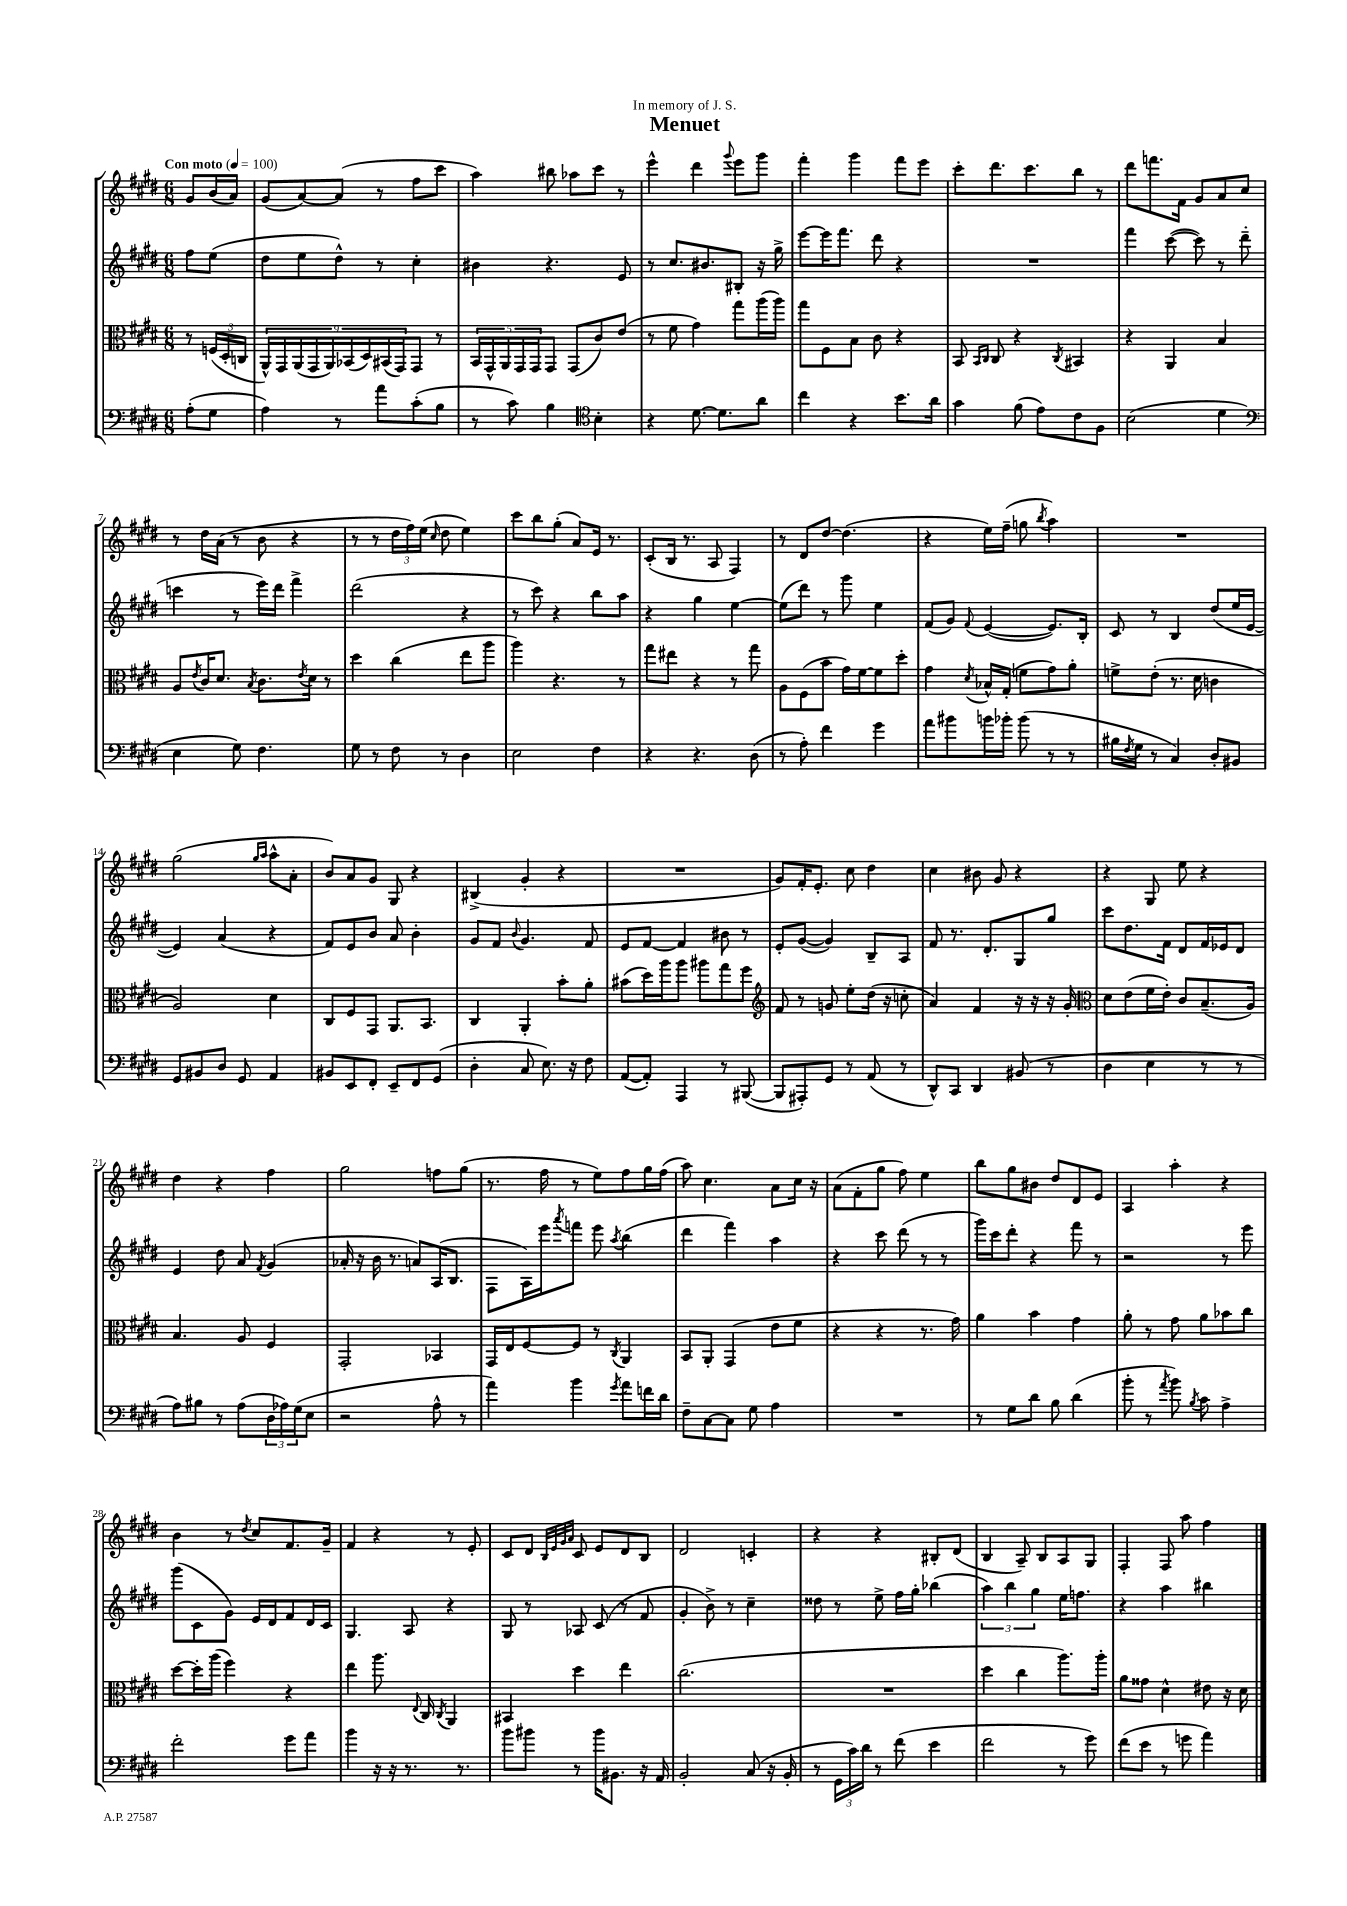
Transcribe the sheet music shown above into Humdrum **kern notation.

**kern	**kern	**kern	**kern
*part4	*part3	*part2	*part1
*staff4	*staff3	*staff2	*staff1
*clefF4	*clefC3	*clefG2	*clefG2
*k[f#c#g#d#]	*k[f#c#g#d#]	*k[f#c#g#d#]	*k[f#c#g#d#]
*M6/8	*M6/8	*M6/8	*M6/8
*MM100	*MM100	*MM100	*MM100
=	=	=	=
!	!	!	!LO:TX:a:B:t=Con moto
(8A'\L	8r	8ff#\L	8g#/L
8G#\J	(24Fn/LL	(8ee\J	(16b/L
.	24D#'/	.	.
.	.	.	16a/JJ)
.	24Cn/JJ	.	.
=1	=1	=1	=1
4A\)	18AA^^/LL)	8dd#\L	(8g#/L
.	18GG#/	.	.
.	(18AA/	.	.
.	.	8ee\	[8a/)
.	18GG#/	.	.
.	18AA/)	.	.
8r	.	8dd#^^\J)	(8a/J]
.	(18BB-X/	.	.
.	18D#/)	.	.
8a\L	.	8r	8r
.	(18BB#X/	.	.
.	18GG#/J)	.	.
(8c#'\	8GG#/J	4cc#'\	8ff#\L
8B\J	8r	.	8ccc#\J
=2	=2	=2	=2
8r	20BB/LL	4b#X\	4aa\)
.	20GG#^^/	.	.
.	20AA/	.	.
8c#\)	.	.	.
.	20GG#/	.	.
.	20GG#/J	.	.
4B\	8GG#/J	4.r	8bb#X\
.	(8GG#/L	.	8aa-X\L
*clefC4	*	*	*
4B'\	8c#/)	.	8ccc#\J
.	(8e/J	8e/	8r
=3	=3	=3	=3
4r	8r	8r	4eee^^\
.	8f#\	8.cc#/L	.
[8.d#\	4g#\)	.	4ddd#\
.	.	8.b#X/	.
8.d#\L]	.	.	.
.	.	.	8qqggg#/
.	8gg#\L	8B#X'/J	8eee\L
8a\J	(16aa\L	16r	8ggg#\J
.	16aa\JJ)	16gg#^\	.
=4	=4	=4	=4
4cc#\	8gg#\L	[8eee\L	4fff#'\
.	8F#\	16eee\K]	.
.	.	8.fff#\J	.
4r	8B\J	.	4ggg#\
.	8c#\	8ddd#\	.
8.b\L	4r	4r	8fff#\L
.	.	.	8eee\J
16a\Jk	.	.	.
=5	=5	=5	=5
4g#\	8BB/	2.r	8ccc#'\L
.	16qqBB/LL	.	.
.	16qqC#/JJ	.	.
.	8C#/	.	8.ddd#\
(8f#\	4r	.	.
.	.	.	8.ccc#\
8e\L)	.	.	.
.	8qC#/	.	.
8c#\	4BB#X/	.	8bb\J
8F#\J	.	.	8r
=6	=6	=6	=6
(2B\	4r	4fff#\	8ddd#\L
.	.	.	8.fffn\
.	4AA/	([8ccc#\	.
.	.	.	16f#\Jk
.	.	8ccc#\])	8g#/L
4d#\	4B/	8r	8a/
.	.	(8ddd#~\	8cc#/J
!!LO:LB:g=z
=7	=7	=7	=7
*clefF4	*	*	*
4E\	8A/L	4cccn\	8r
.	8qe/	.	.
.	16c#/K	.	16dd#\LL
.	8.d#/J	.	(16a\JJ
8G#\)	.	8r	8r
.	8qB/	.	.
4.F#\	8.c#\L	16eee\LL)	8b\
.	.	16ddd#\JJ	.
.	.	4fff#^\	4r
.	8qe/	.	.
.	16d#\Jk	.	.
.	8r	.	.
=8	=8	=8	=8
8G#\	4dd#\	(2ddd#\	8r
8r	.	.	8r
8F#\	(4cc#\	.	24dd#\LL
.	.	.	24ff#\)
.	.	.	(24ee\JJ
.	.	.	16qqcc#/
8r	.	.	8dd#\
4D#\	8ee\L	4r	4ee\)
.	8aa\J	.	.
=9	=9	=9	=9
2E\	4aa\)	8r	8ccc#\L
.	.	8ccc#\)	8bb\
.	4.r	4r	(8gg#'\J
.	.	.	8a/L)
4F#\	.	8bb\L	16e/Jk
.	.	.	8.r
.	8r	8aa\J	.
=10	=10	=10	=10
4r	8gg#\L	4r	(8c#'/L
.	8ee#X\J	.	16B/Jk
.	.	.	8.r
4.r	4r	4gg#\	.
.	.	.	8A/
.	8r	[4ee\	4F#/)
(8D#\	8gg#\	.	.
=11	=11	=11	=11
8r	8A\L	(8ee\L]	8r
8A'\)	(8F#\	8ddd#\J)	8d#/L
4f#\	8b\J	8r	[8dd#/J
.	16g#\LL)	8ggg#\	(4.dd#\]
.	[16f#\J	.	.
4g#\	8f#\]	4ee\	.
.	8dd#'\J	.	.
=12	=12	=12	=12
8a\L	4g#\	(8f#/L	4r
8b#X\	.	8g#/J)	.
.	8qd#/	8qqf#/	.
16bn\L	16B-X^^/LL	([4e/	16ee\LL)
16b-X'\JJ	(16G#'/JJ	.	(16ff#~\JJ
(8b-\	8fn\L	.	8ggn\
.	.	.	8qbb/
8r	8g#\)	8.e/L])	4aa\)
8r	8a'\J	.	.
.	.	16B'/Jk	.
=13	=13	=13	=13
16B#X\LL	8fn^\L	8c#/	2.r
8qF#/	.	.	.
16G#\JJ	.	.	.
8r	(8e'\J	8r	.
4C#/)	8.r	4B/	.
.	16d#\	.	.
8D#'/L	4cn\	(8dd#/L	.
8BB#X/J	.	16ee/L	.
.	.	[16e/JJ	.
!!LO:LB:g=z
=14	=14	=14	=14
8GG#/L	2A/)	4e/])	(2gg#\
8BB#X/	.	.	.
8D#/J	.	(4a/	.
8GG#/	.	.	.
.	.	.	16qqgg#/LL
.	.	.	16qqaa/JJ
4AA/	4d#\	4r	8aa^^\L
.	.	.	8a'\J
=15	=15	=15	=15
8BB#X/L	8C#/L	8f#/L)	8b/L)
8EE/	8F#/	8e/	8a/
8FF#'/J	8GG#/J	8b/J	8g#/J
8EE~/L	8.AA/L	8a/	8G#/
8FF#/	.	4b'\	4r
.	8.BB/J	.	.
(8GG#/J	.	.	.
=16	=16	=16	=16
4D#'\	4C#/	8g#/L	(4B#X^/
.	.	8f#/J	.
.	.	8qqb/	.
8C#/	4AA'/	4.g#/	4g#'/
8.E\)	.	.	.
.	8b'\L	.	4r
16r	.	.	.
8F#\	8a'\J	8f#/	.
=17	=17	=17	=17
([8AA/L	(8b#X\L	8e/L	2.r
8AA'/J])	16dd#\L)	[8f#/J	.
.	16aa\J	.	.
4AAA/	8aa\J	4f#/]	.
.	8aa#X\L	.	.
8r	8gg#\	8b#X\	.
([8BBB#X/	8ff#\J	8r	.
=18	=18	=18	=18
*	*clefG2	*	*
8BBB#/L]	8f#/	8e'/L	8g#/L)
8AAA#X'/)	8r	([8g#/J	16f#'/K
.	.	.	8.e'/J
8GG#/J	8gn/	4g#/])	.
8r	8ee'\L	.	8cc#\
(8AA/	(16dd#\Jk	8B~/L	4dd#\
.	16r	.	.
8r	8ccn'\	8A/J	.
=19	=19	=19	=19
8DD#^^/L)	4a/)	8f#/	4cc#\
8CC#/J	.	8.r	.
4DD#/	4f#/	.	8b#X\
.	.	8.d#'/L	.
.	.	.	8g#/
(8BB#X/	16r	8G#/	4r
.	16r	.	.
8r	16r	8gg#/J	.
.	16g#'/	.	.
=20	=20	=20	=20
*	*clefC3	*	*
4D#\	8d#\L	8ccc#\L	4r
.	(8e\	8.dd#\	.
4E\	16f#\L	.	8G#/
.	16e'\JJ)	16f#\Jk	.
.	8c#/L	8d#/L	8ee\
8r	(8.B~/	16f#/L	4r
.	.	16e-X/J	.
8r	.	8d#/J	.
.	16A/Jk)	.	.
!!LO:LB:g=z
=21	=21	=21	=21
8A\L)	4.B/	4e/	4dd#\
8B#X\J	.	.	.
8r	.	8dd#\	4r
(8A\L	8A/	8a/	.
.	.	8qf#/	.
24D#\L	4F#/	(4g#/	4ff#\
24A-X\)	.	.	.
(24G#\J	.	.	.
8E\J	.	.	.
=22	=22	=22	=22
2r	2GG#'/	16a-X'/	2gg#\
.	.	16r	.
.	.	16b\	.
.	.	8.r	.
.	.	8an/L)	.
8A^^\	4BB-X/	(16A/K	8ffn\L
.	.	8.B/J	.
8r	.	.	(8gg#\J
=23	=23	=23	=23
4a\)	16GG#/LL	8F#\L	8.r
.	16E/J	.	.
.	[8F#/	16A\L)	.
.	.	16eee\J	16ff#\
.	.	8qaaa/	.
4b\	8F#/J]	8fffn\J	8r
.	8r	8eee\	8ee\L)
8qg#/	8qC#/	8qaa/	.
8a\L	4AA/	(4bb\	8ff#\
16fn\L	.	.	16gg#\L
16d#\JJ	.	.	(16ff#\JJ
=24	=24	=24	=24
8F#~\L	8BB/L	4ddd#\	8aa\)
[8C#\	8AA'/J	.	4.cc#\
8C#\J]	(4GG#/	4fff#\)	.
8G#\	.	.	.
4A\	8e\L	4aa\	8a\L
.	8f#\J	.	16cc#\Jk
.	.	.	16r
=25	=25	=25	=25
2.r	4r	4r	(8a\L
.	.	.	8f#'\
.	4r	8ccc#\	8gg#\J
.	.	(8ddd#\	8ff#\)
.	8.r	8r	4ee\
.	.	8r	.
.	16g#\)	.	.
=26	=26	=26	=26
8r	4a\	16ggg#\LL)	8bb\L
.	.	16ccc#\J	.
8G#\L	.	8ddd#'\J	8gg#\
8d#\J	4b\	4r	8b#X\J
8B\	.	.	8dd#/L
(4d#\	4g#\	8fff#\	8d#/
.	.	8r	8e/J
=27	=27	=27	=27
8b'\	8a'\	2r	4A/
8r	8r	.	.
8qa/	.	.	.
8b\)	8g#\	.	4aa'\
8qB/	.	.	.
8c#\	8a\L	.	.
4A^\	8b-X\	8r	4r
.	8cc#\J	8eee\	.
!!LO:LB:g=z
=28	=28	=28	=28
2f#'\	[8dd#\L	(8ggg#\L	4b\
.	16dd#'\L]	8c#\	.
.	(16aa\JJ	.	.
.	4ff#\)	8g#\J)	8r
.	.	.	8qdd#/
.	.	16e/LL	8cc#/L
.	.	16d#/J	.
8g#\L	4r	8f#/	8.f#/
8a\J	.	16d#/L	.
.	.	16c#/JJ	16g#~/Jk
=29	=29	=29	=29
4b\	4ee\	4.G#/	4f#/
16r	8.aa\	.	4r
16r	.	.	.
8.r	.	8A/	.
.	8qqE/	.	.
.	16C#/	.	.
.	8qC#/	.	.
.	4AA/	4r	8r
8.r	.	.	.
.	.	.	8e'/
=30	=30	=30	=30
8b\L	4BB#X/	8G#/	8c#/L
8b#X\J	.	8r	8d#/J
.	.	.	32qqB/LLL
.	.	.	32qqe/
.	.	.	32qqg#/
.	.	.	32qqa/JJJ
8r	4dd#\	8A-X/	8c#/
16b#\KL	.	(8c#/	8e/L
8.BB#X\J	.	.	.
.	4ee\	8r	8d#/
16r	.	8f#/	8B/J
16AA/	.	.	.
=31	=31	=31	=31
2BB'/	(2.cc#\	4g#'/	2d#/
.	.	8b^\)	.
.	.	8r	.
(8C#/	.	4cc#~\	4cn'/
16r	.	.	.
16BB'/	.	.	.
=32	=32	=32	=32
8r	2.r	8dd##X\	4r
24GG#\LL	.	8r	.
24c#\)	.	.	.
24d#\JJ	.	.	.
8r	.	8ee^\	4r
(8f#\	.	16ff#\LL	.
.	.	16gg#'\JJ	.
4e\	.	(4bb-X\	8B#X'/L
.	.	.	(8d#/J
=33	=33	=33	=33
2f#\	4dd#\	6aa\)	4B/
.	.	6bb\	.
.	4cc#\	.	8A~/)
.	.	6gg#\	.
.	.	.	8B/L
8r	8.aa\L)	16ee\KL	8A/
.	.	8.ffn\J	.
8g#\)	.	.	8G#/J
.	16aa'\Jk	.	.
=34	=34	=34	=34
(8f#\L	8a\L	4r	4F#'/
8e\J	8g##X\J	.	.
8r	4d#^^\	4aa\	8F#/
8gn\	.	.	8aa\
4a\)	8e#X\	4bb#X\	4ff#\
.	16r	.	.
.	16d#\	.	.
==	==	==	==
*-	*-	*-	*-
